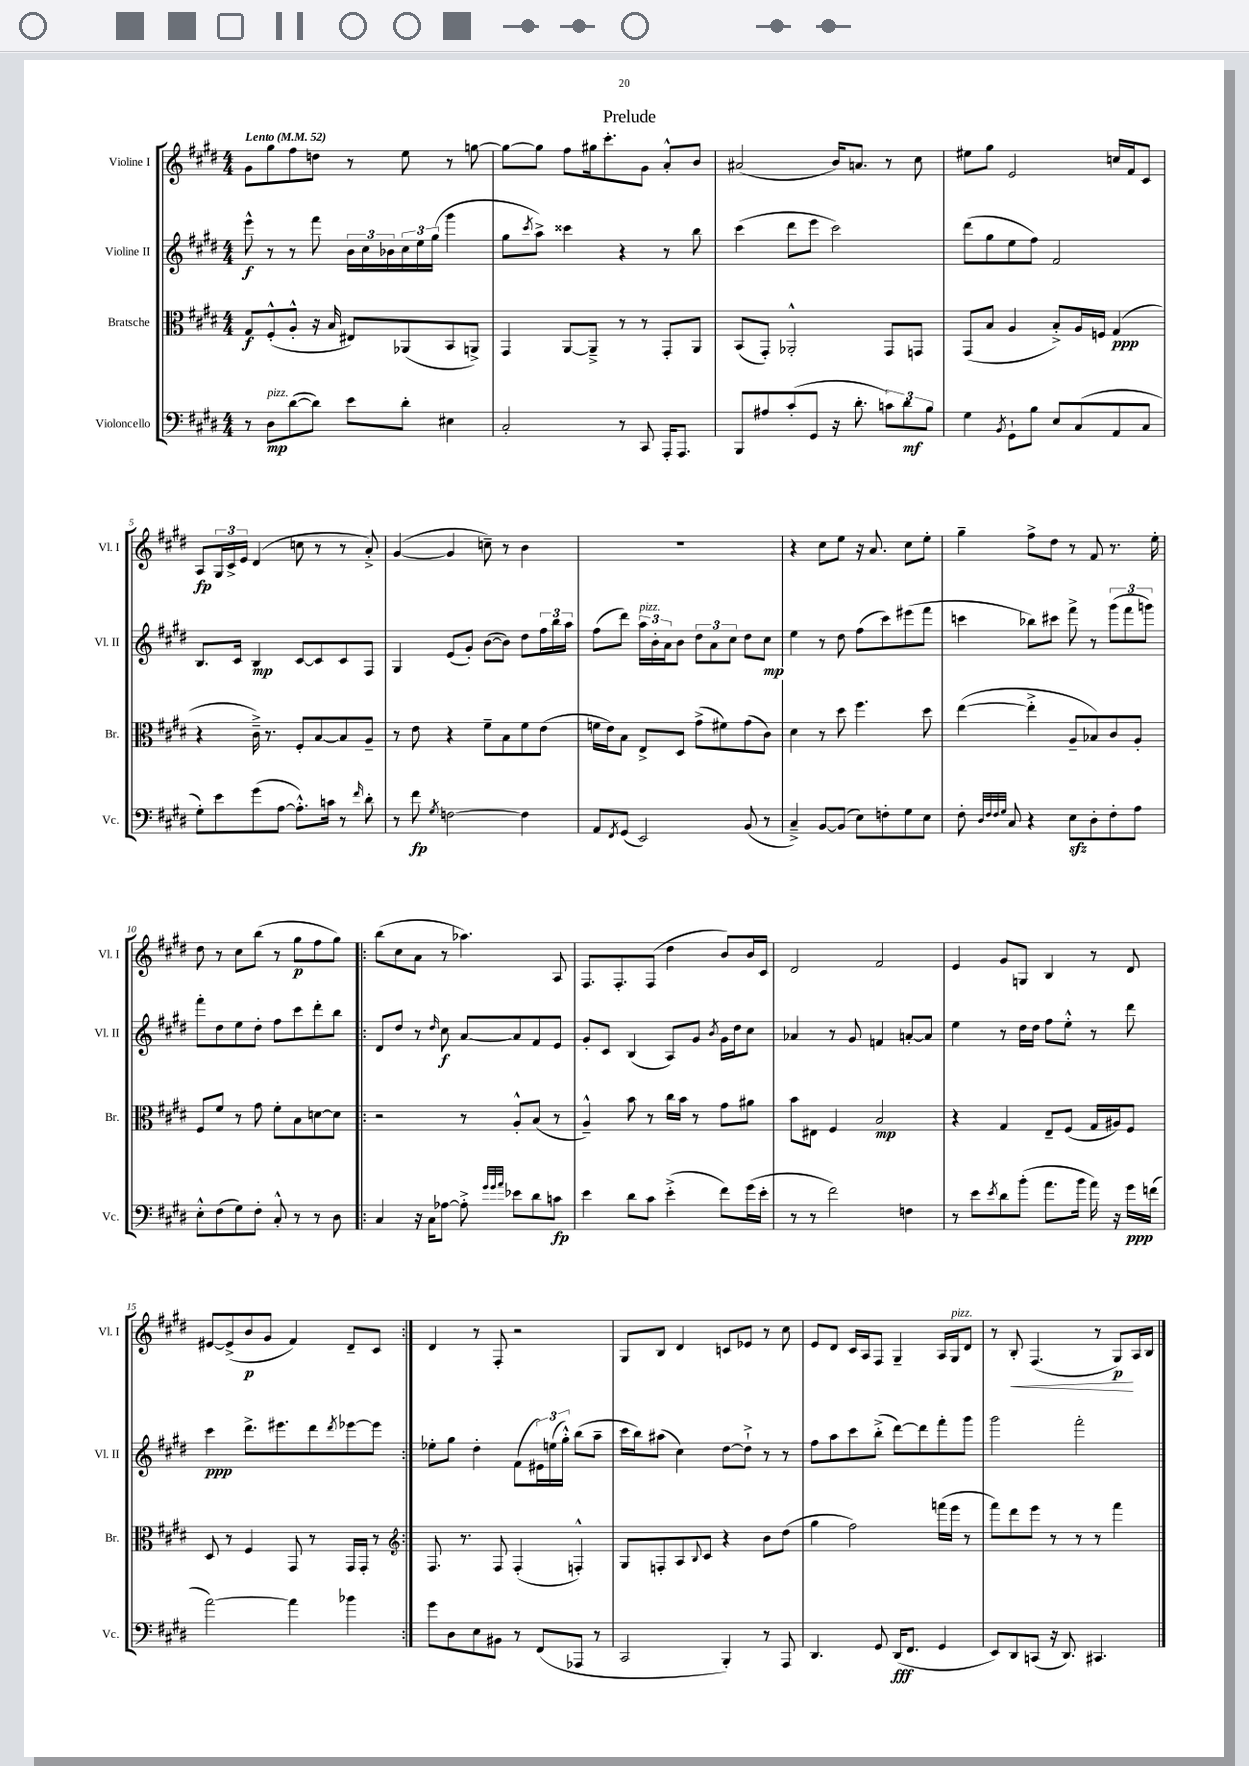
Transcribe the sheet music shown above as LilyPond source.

\header { title = "Prelude" }
<<
\new StaffGroup <<
\new Staff = "s0" \with { instrumentName = "Violine I" shortInstrumentName = "Vl. I" } {
    \clef treble \key e \major \numericTimeSignature \time 4/4 \tempo "Lento" 4 = 52
    gis'8 gis''8 fis''8 d''8 r8 e''8 r8 g''8~ |
    g''8~ g''8 fis''8 gis''16 cis'''8.-. gis'8 a'8-.-^ b'8 |
    ais'2( b'16) a'8. r8 cis''8 |
    eis''8 gis''8 e'2 c''16 fis'16 cis'8 |
    a8\fp \tuplet 3/2 { gis16 cis'16-> e'16 } dis'4( c''8 r8 r8 a'8-.->) |
    gis'4~( gis'4 c''8--) r8 b'4 |
    R1 |
    r4 cis''8 e''8 r16 a'8. cis''8 e''8-. |
    gis''4-- fis''8-> dis''8 r8 fis'8 r8. e''16-. |
    dis''8 r8 cis''8 b''8( r8 gis''8\p fis''8 gis''8) |
    \repeat volta 2 { b''8( cis''8 a'8 r8 aes''4.) a8 |
    fis8. fis8.-. fis8( dis''4 b'8) b'16 cis'16 |
    dis'2 fis'2 |
    e'4 gis'8 g8 b4 r8 dis'8 |
    eis'8~ eis'8->( b'8\p gis'8 fis'4) dis'8-- cis'8 | }
    dis'4 r8 fis8-. r2 |
    gis8 b8 dis'4 c'8 ees'8 r8 cis''8 |
    e'8 dis'8 cis'16 a16 fis8 gis4-- a16 gis16^\markup { \italic "pizz." } dis'8 |
    r8 b8-.\< fis4.( r8 gis8\p\!) a16 b16 \bar "|." |
}
\new Staff = "s1" \with { instrumentName = "Violine II" shortInstrumentName = "Vl. II" } {
    \clef treble \key e \major \numericTimeSignature \time 4/4
    e'''8-^\f r8 r8 fis'''8 \tuplet 3/2 { b'16 cis''16 bes'16 } \tuplet 3/2 { cis''16 e''16 gis''16( } gis'''4 |
    gis''8 \acciaccatura { cis'''8 } a''8->) cisis'''4 r4 r8 b''8 |
    cis'''4( dis'''8 e'''8 cis'''2) |
    dis'''8( gis''8 e''8 fis''8) fis'2 |
    b8. cis'16 b4\mp cis'8~ cis'8 cis'8 fis8 |
    gis4 e'8( gis'8-.) b'8~( b'8) dis''8 \tuplet 3/2 { fis''16 b''16 a''16 } |
    fis''8( dis'''8) \tuplet 3/2 { a''16^\markup { \italic "pizz." } b'16-. a'16 } b'8 \tuplet 3/2 { dis''8 a'8 cis''8 } dis''8 cis''8\mp |
    e''4 r8 dis''8 fis''8( cis'''8) eis'''8( fis'''8 |
    c'''4 bes''8) cis'''8 fis'''8-> r8 \tuplet 3/2 { gis'''8( fis'''8 g'''8) } |
    fis'''8-. dis''8 e''8 dis''8-. fis''8 cis'''8 dis'''8-. b''8 |
    \repeat volta 2 { dis'8 dis''8 r8 \grace { dis''16 } cis''8\f a'8~ a'8 fis'8 e'8 |
    gis'8-. cis'8 b4( a8) gis'8 \acciaccatura { b'8 } gis'16 dis''16 cis''8 |
    aes'4 r8 gis'8 f'4 a'8~-. a'8 |
    e''4 r8 dis''16 dis''16 fis''8 e''8-.-^ r8 dis'''8 |
    cis'''4\ppp dis'''8.-> eis'''8. dis'''8 \acciaccatura { dis'''8 } ees'''8~ ees'''8 | }
    ees''8-. gis''8 dis''4-. fis'8( \tuplet 3/2 { eis'16) e''16( gis''16-.-^) } b''8( a''8-- |
    cis'''16 b''16) ais''8( cis''4) dis''8~ dis''8-!-> r8 r8 |
    fis''8 a''8 cis'''8 b''8-.->( dis'''8~) dis'''8 fis'''8-. gis'''8 |
    gis'''2 fis'''2-. \bar "|." |
}
\new Staff = "s2" \with { instrumentName = "Bratsche" shortInstrumentName = "Br." } {
    \clef alto \key e \major \numericTimeSignature \time 4/4
    gis8\f fis8-.-^( a8-.-^ r16 b16 eis8) aes,8( b,8 a,8->) |
    gis,4 a,8~ a,8---> r8 r8 gis,8-. a,8 |
    b,8( gis,8-.) aes,2-.-^ gis,8 g,8 |
    gis,8( b8 a4 b8-.->) a16 f16 gis4\ppp( |
    r4 cis'16--->) r8. fis8-. b8~ b8 a8-- |
    r8 e'8 r4 fis'8-- b8 fis'8 e'8( |
    f'16 e'16) b8 e8-> dis8 gis'8->( fis'8) gis'8( cis'8) |
    dis'4 r8 dis''8 fis''4. dis''8 |
    e''4~( e''4-.-> a8-- bes8) cis'8 a8-. |
    fis8 fis'8 r8 gis'8 fis'8-. b8 d'8~ d'8 |
    \repeat volta 2 { r2 r8 a8-.-^ b8( r8 |
    a4---^) b'8 r8 cis''16 b'16 r8 gis'8 ais'8 |
    b'8 eis8 fis4 b2\mp |
    r4 gis4 e8-- fis8( gis16 ais16) fis8 |
    dis8 r8 fis4 gis,8 r8 gis,16 gis,16-. r8 | }
    \clef treble fis8. r8. fis8 fis4-.( f4-.-^) |
    gis8 f8-. a8 \appoggiatura { b8 } cis'8 r4 b'8 dis''8( |
    gis''4 fis''2) f'''16( e'''16 r8 |
    fis'''8) dis'''8 e'''8 r8 r8 r8 fis'''4 \bar "|." |
}
\new Staff = "s3" \with { instrumentName = "Violoncello" shortInstrumentName = "Vc." } {
    \clef bass \key e \major \numericTimeSignature \time 4/4
    r8 dis8\mp^\markup { \italic "pizz." } dis'8~( dis'8) e'8 dis'8-. eis4 |
    cis2-. r8 cis,8 a,,16-. a,,8. |
    b,,8 ais8 cis'8-.( gis,8 r16 dis'8.-. \tuplet 3/2 { c'8) dis'8\mf b8 } |
    gis4 \acciaccatura { b,8 } gis,8-! b8 e8 cis8( a,8 cis8 |
    gis8-.) e'8 gis'8( a8~ a8.-.-^) c'16 r8 \grace { fis'16 } dis'8-. |
    r8 fis'8\fp \acciaccatura { gis8 } f2~ f4 |
    a,8 \acciaccatura { fis,8 } gis,8( e,2) b,8( r8 |
    cis4--->) b,8~ b,8( e8) f8-. gis8 e8 |
    fis8-. \grace { dis32 fis32 fis32 gis32 } cis8 r4 e8\sfz dis8-. fis8-. a8 |
    e8-.-^ fis8( gis8) fis8-. cis8-.-^ r8 r8 dis8 |
    \repeat volta 2 { cis4 r16 cis16 aes8~ aes8-.-> \grace { gis'32 gis'32 a'32 } ees'8 dis'8 c'8\fp |
    e'4 dis'8 cis'8 e'4-.->( fis'8) gis'16( e'16-. |
    r8 r8 fis'2) f4 |
    r8 e'8 \acciaccatura { e'8 } dis'8 b'8-.( a'8. b'16 a'16) r16 gis'16\ppp f'16( |
    a'2~) a'4 bes'4 | }
    gis'8 dis8 e8 bis,8 r8 fis,8( aes,,8 r8 |
    cis,2 b,,4-.) r8 a,,8 |
    dis,4. gis,8 dis,16\fff( fis,8. gis,4 |
    e,8) dis,8 c,8( r16 dis,8.) cis,4. \bar "|." |
}
>>
>>
